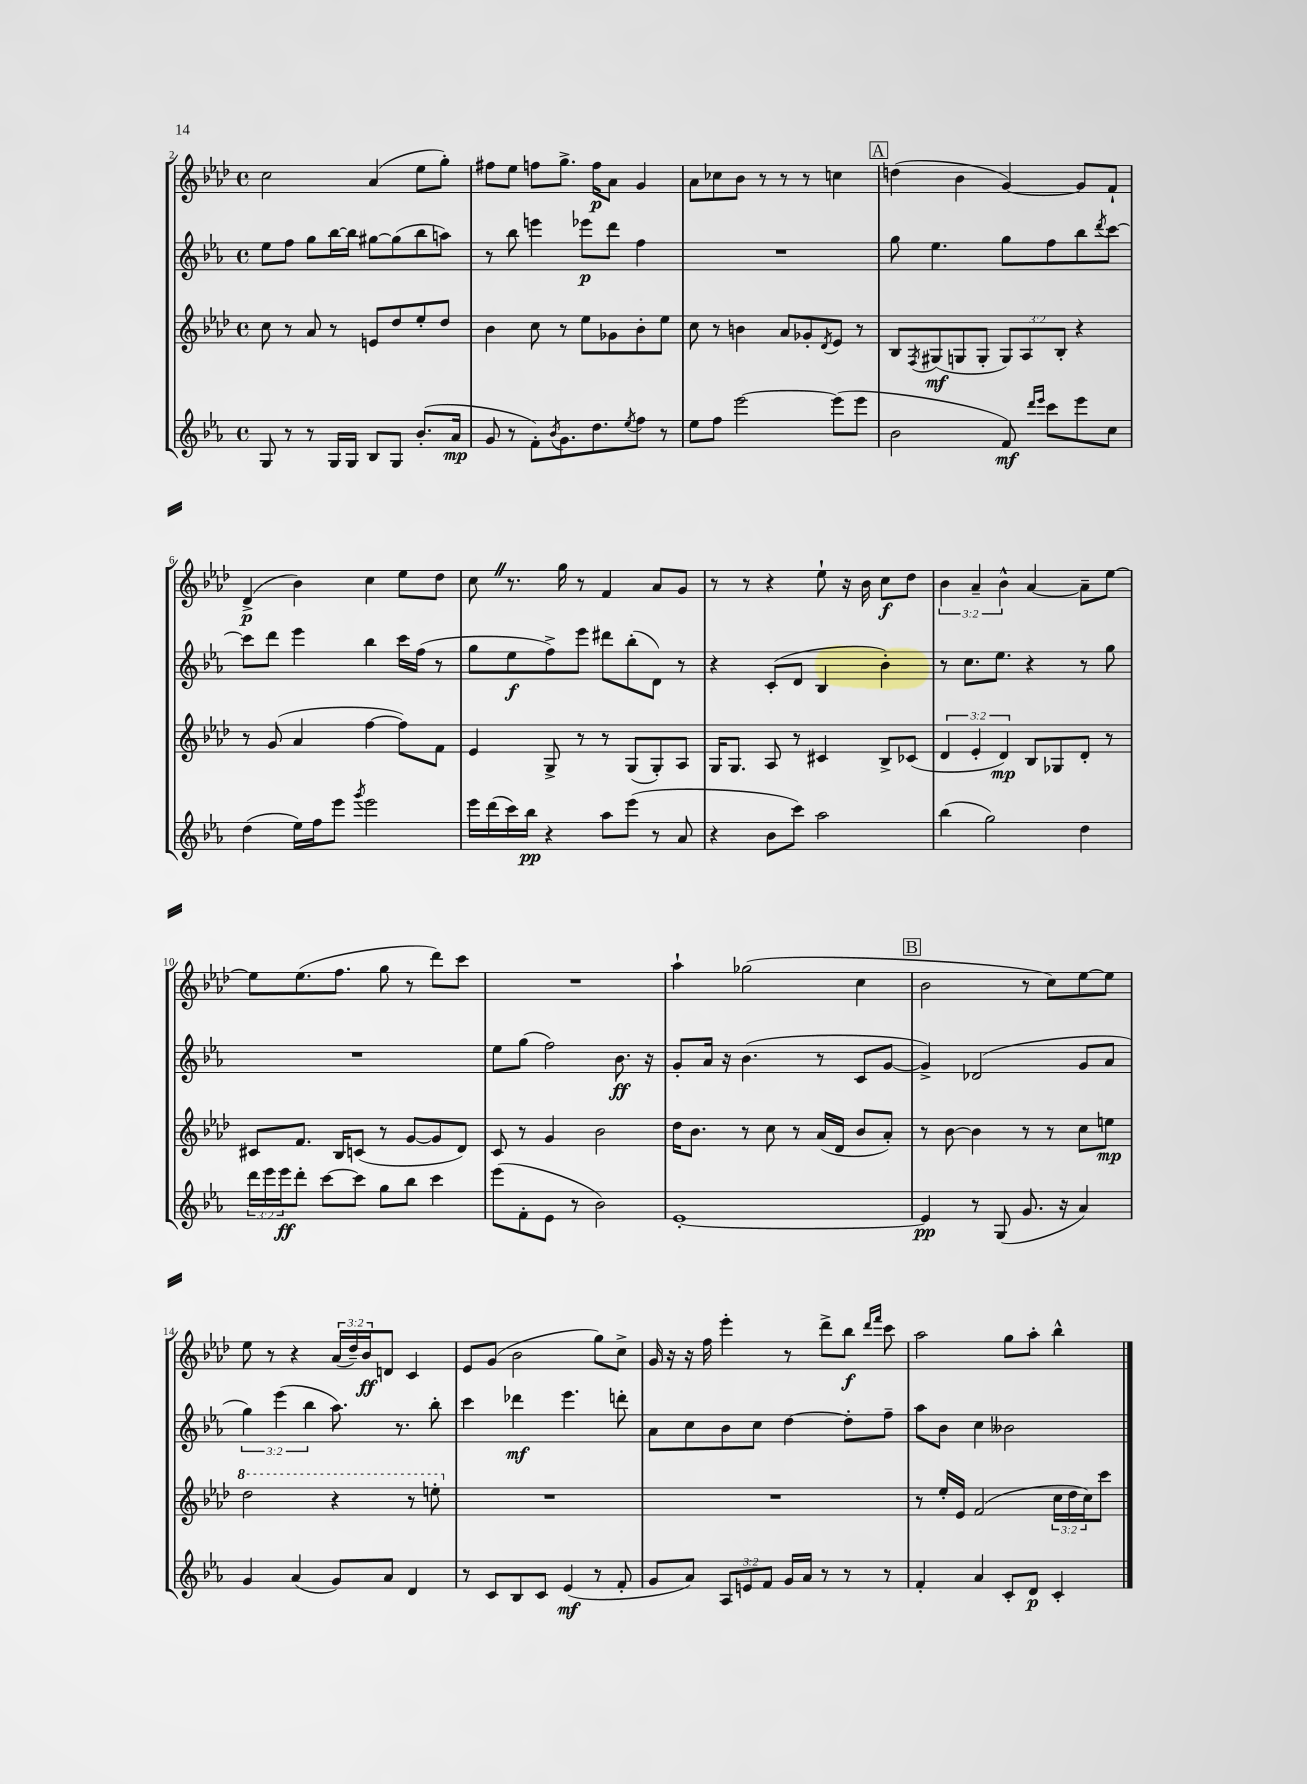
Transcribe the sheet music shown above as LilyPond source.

<<
\new StaffGroup <<
\new Staff = "s0" {
    \clef treble \key aes \major \defaultTimeSignature \time 4/4 \override Staff.TupletNumber.text = #tuplet-number::calc-fraction-text
    c''2 aes'4( ees''8 g''8-.) |
    fis''8 ees''8 f''8 g''8.-> f''16\p aes'8 g'4 |
    aes'8 ces''8 bes'8 r8 r8 r8 c''4 |
    \mark \markup { \box "A" } d''4( bes'4 g'4~) g'8 f'8-! |
    des'4->\p( bes'4) c''4 ees''8 des''8 |
    c''8 \once \override BreathingSign.text = \markup { \musicglyph "scripts.caesura.straight" } \breathe r8. g''16 r8 f'4 aes'8 g'8 |
    r8 r8 r4 ees''8-! r16 bes'16 c''8\f des''8 |
    \tuplet 3/2 { bes'4 aes'4-- bes'4-^ } aes'4~ aes'8-- ees''8~ |
    ees''8 ees''8.( f''8. g''8 r8 des'''8) c'''8 |
    R1 |
    aes''4-! ges''2( c''4 |
    \mark \markup { \box "B" } bes'2 r8 c''8) ees''8~ ees''8 |
    ees''8 r8 r4 \tuplet 3/2 { aes'16( des''16--) bes'16\ff } d'8 c'4 |
    ees'8 g'8( bes'2 g''8) c''8-> |
    g'16 r16 r16 f''16 ees'''4-. r8 des'''8-> bes''8\f \grace { des'''16 f'''16 } c'''8 |
    aes''2 g''8 aes''8-. bes''4-^ \bar "|." |
}
\new Staff = "s1" {
    \clef treble \key ees \major \defaultTimeSignature \time 4/4 \override Staff.TupletNumber.text = #tuplet-number::calc-fraction-text
    ees''8 f''8 g''8 bes''16~ bes''16 gis''8~ gis''8( bes''8 a''8) |
    r8 bes''8 e'''4 ees'''8\p d'''8 f''4 |
    R1 |
    \mark \markup { \box "A" } g''8 ees''4. g''8 f''8 bes''8 \acciaccatura { d'''8 } c'''8~ |
    c'''8 d'''8 ees'''4 bes''4 c'''16 f''16( r8 |
    g''8 ees''8\f f''8->) ees'''8 dis'''8 bes''8-.( d'8) r8 |
    r4 c'8-.( d'8 bes4 bes'4-.) |
    r8 c''8. ees''8. r4 r8 g''8 |
    R1 |
    ees''8 g''8( f''2) bes'8.\ff r16 |
    g'8-. aes'16 r16 bes'4.( r8 c'8 g'8~ |
    \mark \markup { \box "B" } g'4->) des'2( g'8 aes'8 |
    \tuplet 3/2 { g''4) ees'''4( bes''4 } aes''8.) r8. bes''8-. |
    c'''4 des'''4\mf ees'''4. d'''8-. |
    aes'8 c''8 bes'8 c''8 d''4~ d''8-. f''8-- |
    aes''8 bes'8 c''4 beses'2 \bar "|." |
}
\new Staff = "s2" {
    \clef treble \key aes \major \defaultTimeSignature \time 4/4 \override Staff.TupletNumber.text = #tuplet-number::calc-fraction-text
    c''8 r8 aes'8 r8 e'8 des''8 ees''8-. des''8 |
    bes'4 c''8 r8 ees''8 ges'8 bes'8-. ees''8 |
    c''8 r8 b'4 aes'8 ges'8-. \acciaccatura { des'8 } ees'8 r8 |
    \mark \markup { \box "A" } bes8 \acciaccatura { f8 } gis8\mf( g8 g8-. \tuplet 3/2 { g8) aes8 bes8-. } r4 |
    r8 g'8( aes'4 f''4~ f''8) f'8 |
    ees'4 g8-> r8 r8 g8( g8-.) aes8 |
    g16 g8. aes8 r8 cis'4 bes8-> ces'8( |
    \tuplet 3/2 { des'4 ees'4-. des'4\mp) } bes8 ges8 des'8-. r8 |
    cis'8 f'8. bes16 c'8( r8 g'8~ g'8 des'8) |
    c'8 r8 g'4 bes'2 |
    des''16 bes'8. r8 c''8 r8 aes'16( des'16 bes'8 aes'8-.) |
    \mark \markup { \box "B" } r8 bes'8~ bes'4 r8 r8 c''8 e''8\mp |
    \ottava #1 des'''2 r4 r8 e'''8-. \ottava #0 |
    R1 |
    R1 |
    r8 ees''16-. ees'16 f'2( \tuplet 3/2 { c''16 des''16 c''16) } c'''8 \bar "|." |
}
\new Staff = "s3" {
    \clef treble \key ees \major \defaultTimeSignature \time 4/4 \override Staff.TupletNumber.text = #tuplet-number::calc-fraction-text
    g8 r8 r8 g16 g16 bes8 g8 bes'8.-.( aes'16\mp |
    g'8 r8 f'8-.) \acciaccatura { bes'8 } g'8. d''8. \acciaccatura { ees''8 } f''8 r8 |
    ees''8 f''8 ees'''2~ ees'''8( ees'''8 |
    \mark \markup { \box "A" } bes'2 f'8\mf) \grace { d'''16 ees'''16 } c'''8 ees'''8 c''8 |
    d''4( ees''16) f''16 ees'''8 \acciaccatura { g'''8 } ees'''2 |
    ees'''16 d'''16( c'''16) bes''16\pp r4 aes''8 ees'''8( r8 aes'8 |
    r4 bes'8 c'''8) aes''2 |
    bes''4( g''2) d''4 |
    \tuplet 3/2 { d'''16 ees'''16 ees'''16\ff } d'''8-. c'''8~ c'''8 g''8 bes''8 c'''4 |
    ees'''8( f'8-. ees'8 r8 bes'2) |
    ees'1~-. |
    \mark \markup { \box "B" } ees'4\pp r8 g8( g'8. r16 aes'4) |
    g'4 aes'4( g'8) aes'8 d'4 |
    r8 c'8 bes8 c'8 ees'4\mf( r8 f'8-. |
    g'8 aes'8) \tuplet 3/2 { aes8 e'8 f'8 } g'16 aes'16 r8 r8 r8 |
    f'4-. aes'4 c'8-. d'8\p c'4-. \bar "|." |
}
>>
>>
\layout { \context { \Score currentBarNumber = #2 } }
